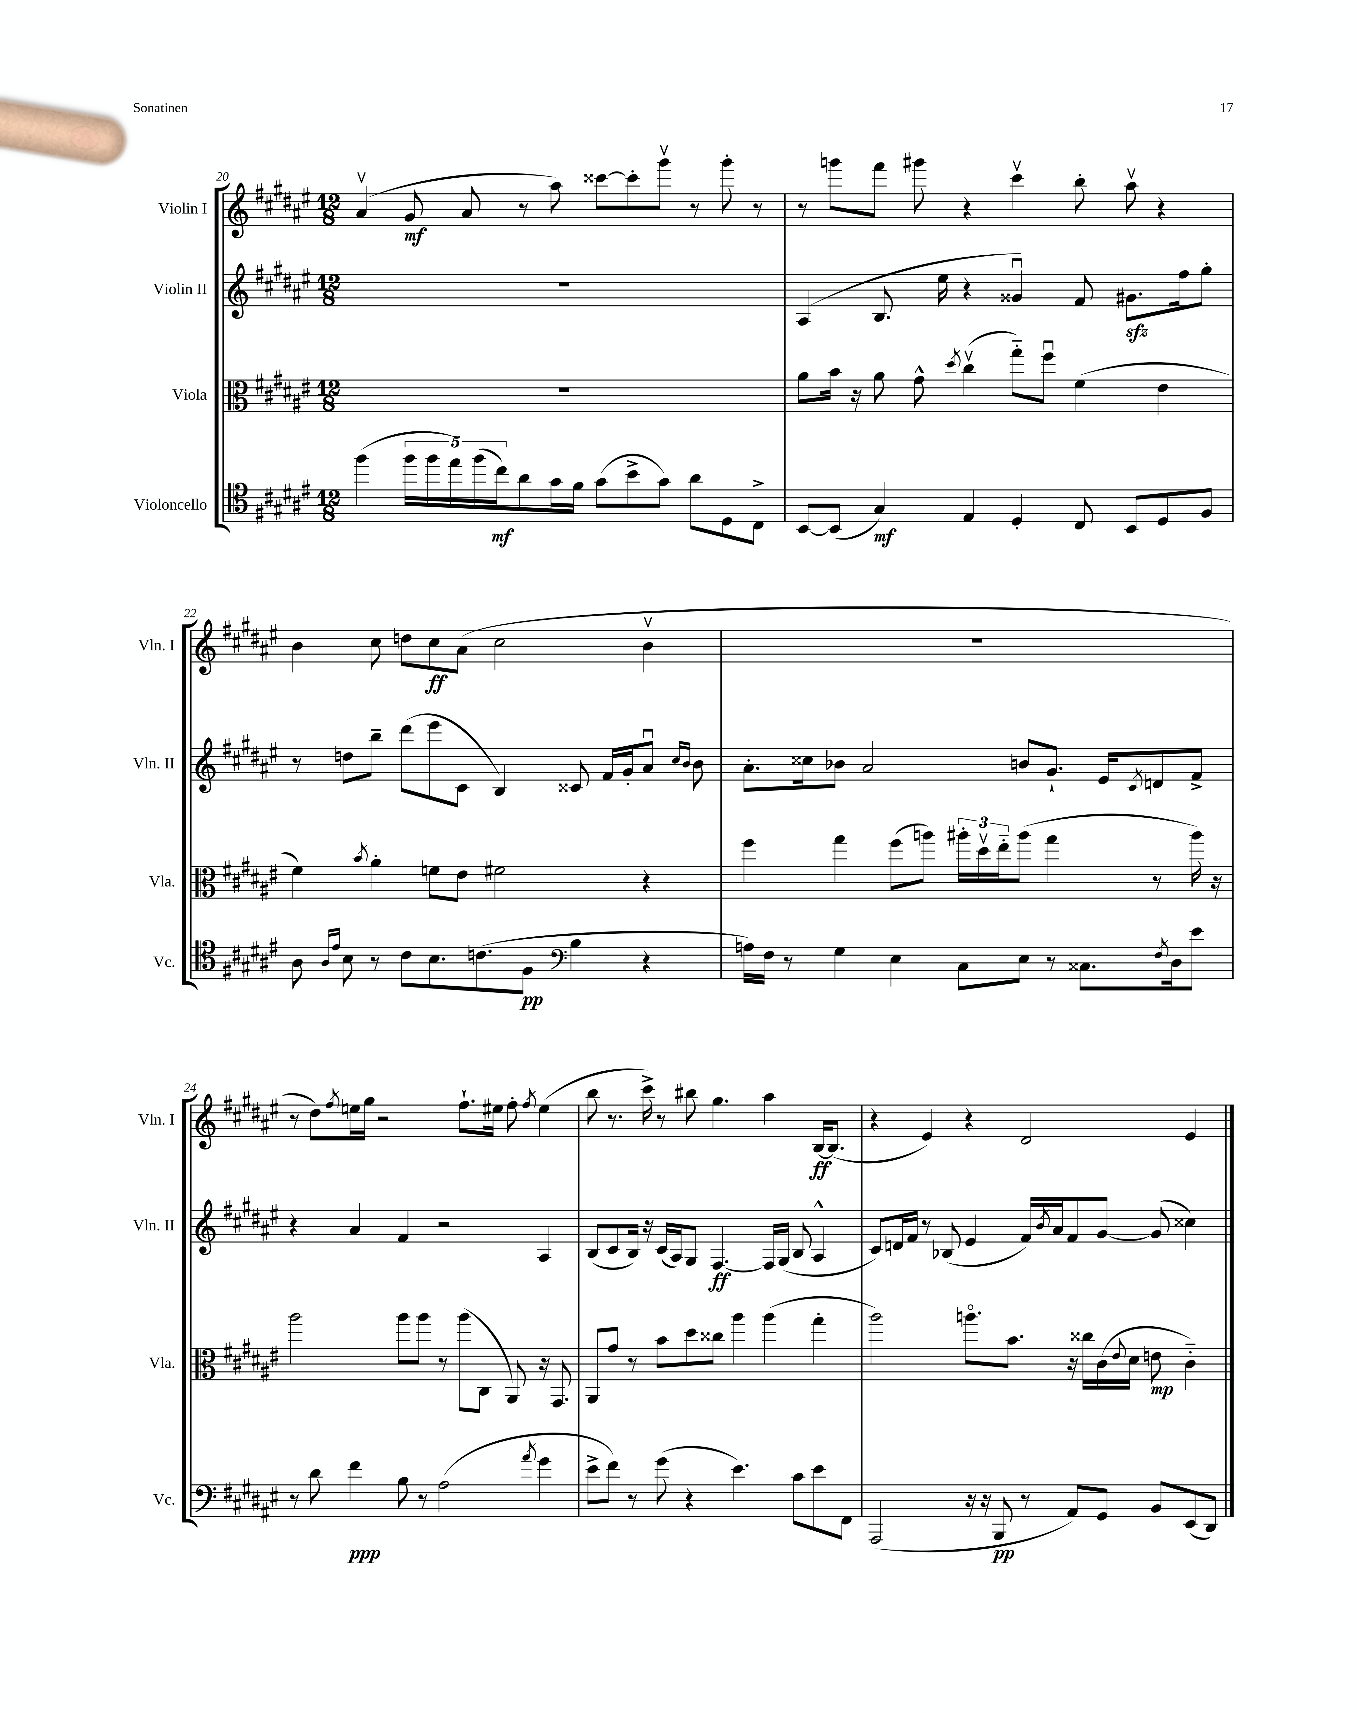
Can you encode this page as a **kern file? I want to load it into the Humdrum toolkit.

**kern	**kern	**kern	**kern
*staff4	*staff3	*staff2	*staff1
*clefC4	*clefC3	*clefG2	*clefG2
*k[f#c#g#d#a#e#]	*k[f#c#g#d#a#e#]	*k[f#c#g#d#a#e#]	*k[f#c#g#d#a#e#]
*M12/8	*M12/8	*M12/8	*M12/8
(4ff#	1.r	1.r	(4a#v
20ff#	.	.	8g#
20ff#	.	.	.
20ee#)	.	.	.
.	.	.	8a#
(20ff#	.	.	.
20cc#)	.	.	.
8a#	.	.	8r
16g#	.	.	8aa#)
16f#	.	.	.
(8g#	.	.	[8ccc##
8b^	.	.	8ccc##']
8g#)	.	.	8ggg#v
8a#	.	.	8r
8D#	.	.	8ggg#'
8C#^	.	.	8r
=	=	=	=
[8BB	8a#	(4A#	8r
(8BB]	16b	.	8ggg
.	16r	.	.
4G#)	8a#	8.B	8fff#
.	8g#^^	.	8ggg#
.	.	16ee#	.
.	8qdd#	.	.
4E#	(4cc#v	4r	4r
4D#'	8gg#'~)	4g##u)	4ccc#v
.	8ff#u	.	.
8C#	(4f#	8f#	8bb'
8BB	.	8.g#	8aa#v
8D#	4e#	.	4r
.	.	16ff#	.
8F#	.	8gg#'	.
=	=	=	=
8A#	4f#)	8r	4b
16qqA#	.	.	.
16qqe#	.	.	.
8B	.	8dd	.
.	8qb	.	.
8r	4a#'	8bb~	8cc#
8c#	.	(8ddd#	8dd
8.B	8f	8eee#	8cc#
.	8e#	8c#	(8a#
(8.c	.	.	.
.	2f#	4B)	2cc#
8F#	.	.	.
*clefF4	*	*	*
4B	.	8c##	.
.	.	16f#	.
.	.	16g#'	.
4r	4r	8a#u	4bv
.	.	16qqcc#	.
.	.	16qqb	.
.	.	8b	.
=	=	=	=
16A)	4ff#	8.a#'	1.r
16F#	.	.	.
8r	.	.	.
.	.	16cc##	.
4G#	4gg#	8b-	.
.	.	2a#	.
4E#	(8ff#	.	.
.	8aa)	.	.
8C#	24aa#'	.	.
.	24dd#v	.	.
.	24ee#'~	.	.
8E#	(8aa#	8b	.
8r	4gg#	8.g#`	.
8.C##	.	.	.
.	.	16e#	.
.	.	8qc#	.
.	8r	8d	.
8qF#	.	.	.
16D#	.	.	.
8e#	16aa#)	8f#^	.
.	16r	.	.
=	=	=	=
8r	2aa#	4r	8r
8d#	.	.	8dd#)
.	.	.	8qff#
4f#	.	4a#	16ee
.	.	.	16gg#
.	.	.	2r
8B	8aa#	4f#	.
8r	8aa#	.	.
(2A#	8r	2r	.
.	(8aa#	.	8.ff#`
.	8C#	.	.
.	.	.	16ee#
.	8AA#)	.	8ff#'
8qa#	.	.	8qff#
4g#	16r	4A#	(4ee#
.	8.GG#	.	.
=	=	=	=
8e#^	8AA#	(8B	8bb
8f#)	8g#	8c#	8.r
8r	8r	16B)	.
.	.	16r	16ccc#^)
(8g#	8b	(16c#	8r
.	.	16A#)	.
4r	8dd#	8G#	8bb#
.	8cc##	[4.F#	4.gg#
4.e#)	4aa#	.	.
.	(4aa#	16F#]	4aa#
.	.	(16G#	.
8c#	.	8B	.
8e#	4gg#'	4A#^^	[16B
.	.	.	(8.B]
8FF#	.	.	.
=	=	=	=
(2AAA#	2aa#)	8c#)	4r
.	.	16d	.
.	.	16f#	.
.	.	8r	4e#)
.	.	(8B-	.
16r	8.aao	4e#	4r
16r	.	.	.
8BBB	.	.	.
.	8.b	.	.
8r	.	16f#)	2d#
.	.	8qb	.
.	.	16a#	.
8AA#)	16r	8f#	.
.	16cc##	.	.
8GG#	(16c#	[8g#	.
.	8qqe#	.	.
.	16d#	.	.
8BB	8e	(8g#]	.
(8EE#	4c#'~)	4cc##)	4e#
8DD#)	.	.	.
==	==	==	==
*-	*-	*-	*-
